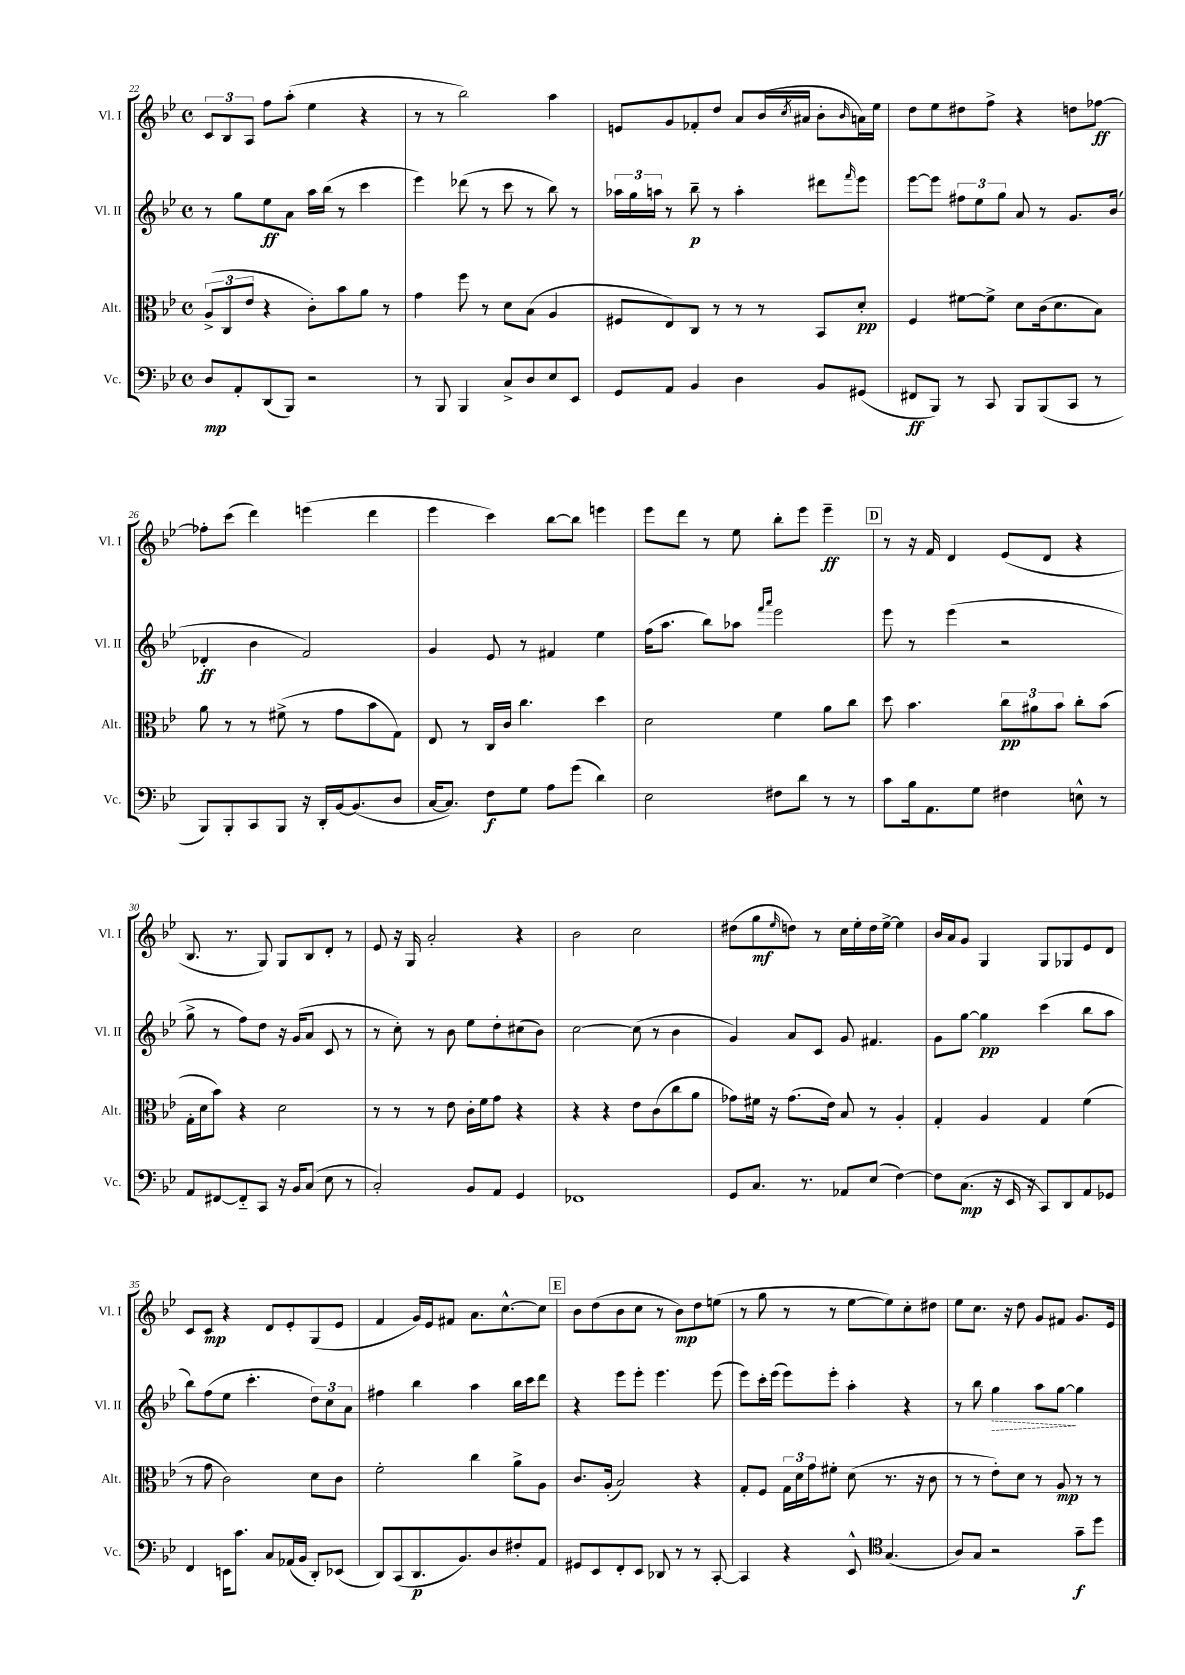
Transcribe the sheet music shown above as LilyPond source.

<<
\new StaffGroup <<
\new Staff = "s0" \with { instrumentName = "Vl. I" shortInstrumentName = "Vl. I" } {
    \clef treble \key bes \major \defaultTimeSignature \time 4/4
    \tuplet 3/2 { c'8 bes8 a8 } f''8 a''8-.( ees''4 r4 |
    r8 r8 bes''2) a''4 |
    e'8 g'8 fes'8-. d''8 a'8 bes'16( \acciaccatura { c''8 } ais'16 bes'8-. \grace { bes'16 } a'16) ees''16 |
    d''8 ees''8 dis''8 f''8-> r4 d''8 fes''8~\ff |
    fes''8-. c'''8( d'''4) e'''4( d'''4 |
    ees'''4 c'''4) bes''8~ bes''8 e'''4 |
    ees'''8 d'''8 r8 ees''8 bes''8-. ees'''8 ees'''4--\ff |
    \mark \markup { \box "D" } r8 r16 f'16 d'4 ees'8( d'8 r4 |
    bes8. r8. g8) g8 bes8 d'8-. r8 |
    ees'8 r16 g16 a'2-. r4 |
    bes'2 c''2 |
    dis''8( g''8\mf \grace { ees''16 } d''8) r8 c''16 ees''16-. d''16 ees''16~-> ees''4 |
    bes'16 a'16 g'8 g4 g8 ges8 ees'8 d'8 |
    c'8 c'8\mp r4 d'8 ees'8-. g8( ees'8 |
    f'4 g'16) ees'16 fis'8 a'8. c''8.~-^ c''8 |
    \mark \markup { \box "E" } bes'8 d''8( bes'8 c''8 r8 bes'8\mp) d''8 e''8( |
    r8 g''8 r8 r8 ees''8~ ees''8) c''8-. dis''8 |
    ees''8 c''8. r16 d''8 g'8 fis'8 g'8. ees'16 \bar "|." |
}
\new Staff = "s1" \with { instrumentName = "Vl. II" shortInstrumentName = "Vl. II" } {
    \clef treble \key bes \major \defaultTimeSignature \time 4/4
    r8 g''8 ees''8\ff a'8 a''16 bes''16( r8 c'''4 |
    ees'''4) des'''8( r8 c'''8 r8 bes''8) r8 |
    \tuplet 3/2 { aes''16 g''16 a''16 } r8 bes''8--\p r8 a''4-. dis'''8 \grace { f'''16 } ees'''8 |
    ees'''8~ ees'''8 \tuplet 3/2 { fis''8 ees''8 g''8 } a'8 r8 g'8. bes'16( |
    des'4-.\ff bes'4 f'2) |
    g'4 ees'8 r8 fis'4 ees''4 |
    f''16( a''8. bes''8) aes''8 \grace { f'''16 a'''16 } ees'''2 |
    \mark \markup { \box "D" } ees'''8 r8 ees'''4( r2 |
    g''8-> r8 f''8) d''8 r16 g'16( a'8 c'8 r8 |
    r8 c''8-.) r8 bes'8 ees''8 d''8-. cis''8( bes'8) |
    c''2~ c''8( r8 bes'4 |
    g'4) a'8 c'8 g'8 fis'4. |
    g'8 g''8~ g''4\pp c'''4( bes''8 a''8 |
    bes''8) f''8( ees''8 c'''4.-. \tuplet 3/2 { d''8) c''8 a'8 } |
    fis''4 bes''4 a''4 bes''16 c'''16 d'''8 |
    \mark \markup { \box "E" } r4 ees'''8 ees'''8-. ees'''4. ees'''8( |
    ees'''8) c'''16-. ees'''16( ees'''8) ees'''8-. a''4-. r4 |
    r8 bes''8 \once \override Hairpin.style = #'dashed-line g''4\> a''8 g''8~\! g''4 \bar "|." |
}
\new Staff = "s2" \with { instrumentName = "Alt." shortInstrumentName = "Alt." } {
    \clef alto \key bes \major \defaultTimeSignature \time 4/4
    \tuplet 3/2 { a8->( c8 ees'8 } r4 c'8-.) bes'8 a'8 r8 |
    g'4 f''8 r8 d'8 bes8( a4 |
    fis8 ees8) c8 r8 r8 r8 bes,8 d'8-.\pp |
    f4 fis'8~ fis'8-> d'8 c'16( d'8. bes8) |
    a'8 r8 r8 fis'8->( r8 g'8 bes'8 g8) |
    ees8 r8 c16 c'16 c''4. d''4 |
    d'2 f'4 a'8 c''8 |
    \mark \markup { \box "D" } d''8 bes'4. \tuplet 3/2 { c''8\pp ais'8 bes'8 } c''8-. bes'8( |
    g16-. d'16 bes'8) r4 d'2 |
    r8 r8 r8 ees'8 c'16-. f'16 g'8 r4 |
    r4 r4 ees'8 c'8( c''8 a'8 |
    ges'8) fis'16 r16 ges'8.( ees'16) bes8 r8 a4-. |
    g4-. a4 g4 f'4( |
    r8 g'8 c'2) d'8 c'8 |
    f'2-. c''4 a'8-> a8 |
    \mark \markup { \box "E" } c'8. a16-.( bes2) r4 |
    g8-. f8 \tuplet 3/2 { g16 d'16 g'16 } fis'8-. d'8( r8. r16 c'8 |
    r8 r8 ees'8-.) d'8 r8 a8\mp r8 r8 \bar "|." |
}
\new Staff = "s3" \with { instrumentName = "Vc." shortInstrumentName = "Vc." } {
    \clef bass \key bes \major \defaultTimeSignature \time 4/4
    d8\mp a,8-. d,8( bes,,8) r2 |
    r8 bes,,8 bes,,4 c8-> d8 ees8 ees,8 |
    g,8 a,8 bes,4 d4 bes,8 gis,8( |
    fis,8\ff bes,,8) r8 c,8 bes,,8 bes,,8( c,8 r8 |
    bes,,8) bes,,8-. c,8 bes,,8 r16 d,16-. bes,16~ bes,8.( d8 |
    c16~ c8.) f8\f g8 a8 g'8( d'4) |
    ees2 fis8 d'8 r8 r8 |
    \mark \markup { \box "D" } c'8 bes16 a,8. g8 fis4 e8-^ r8 |
    a,8 fis,8~ fis,8-_ c,8 r16 bes,16 c8( ees8 r8 |
    c2-.) bes,8 a,8 g,4 |
    fes,1 |
    g,8 c8. r8. aes,8 ees8( f4~) |
    f8 c8.\mp( r16 ees,16 r16 c,8) d,8 a,8 ges,8 |
    f,4 e,16 c'8. c8 aes,16( bes,16 d,8-.) ees,8( |
    d,8) c,8( d,8.\p bes,8.) d8 fis8-. a,8 |
    \mark \markup { \box "E" } gis,8 ees,8 f,8-. ees,8 des,8 r8 r8 c,8~-. |
    c,4 r4 ees,8-^ \clef tenor g4.( |
    a8) g8 r2 g'8--\f d''8 \bar "|." |
}
>>
>>
\layout { \context { \Score currentBarNumber = #22 } }
